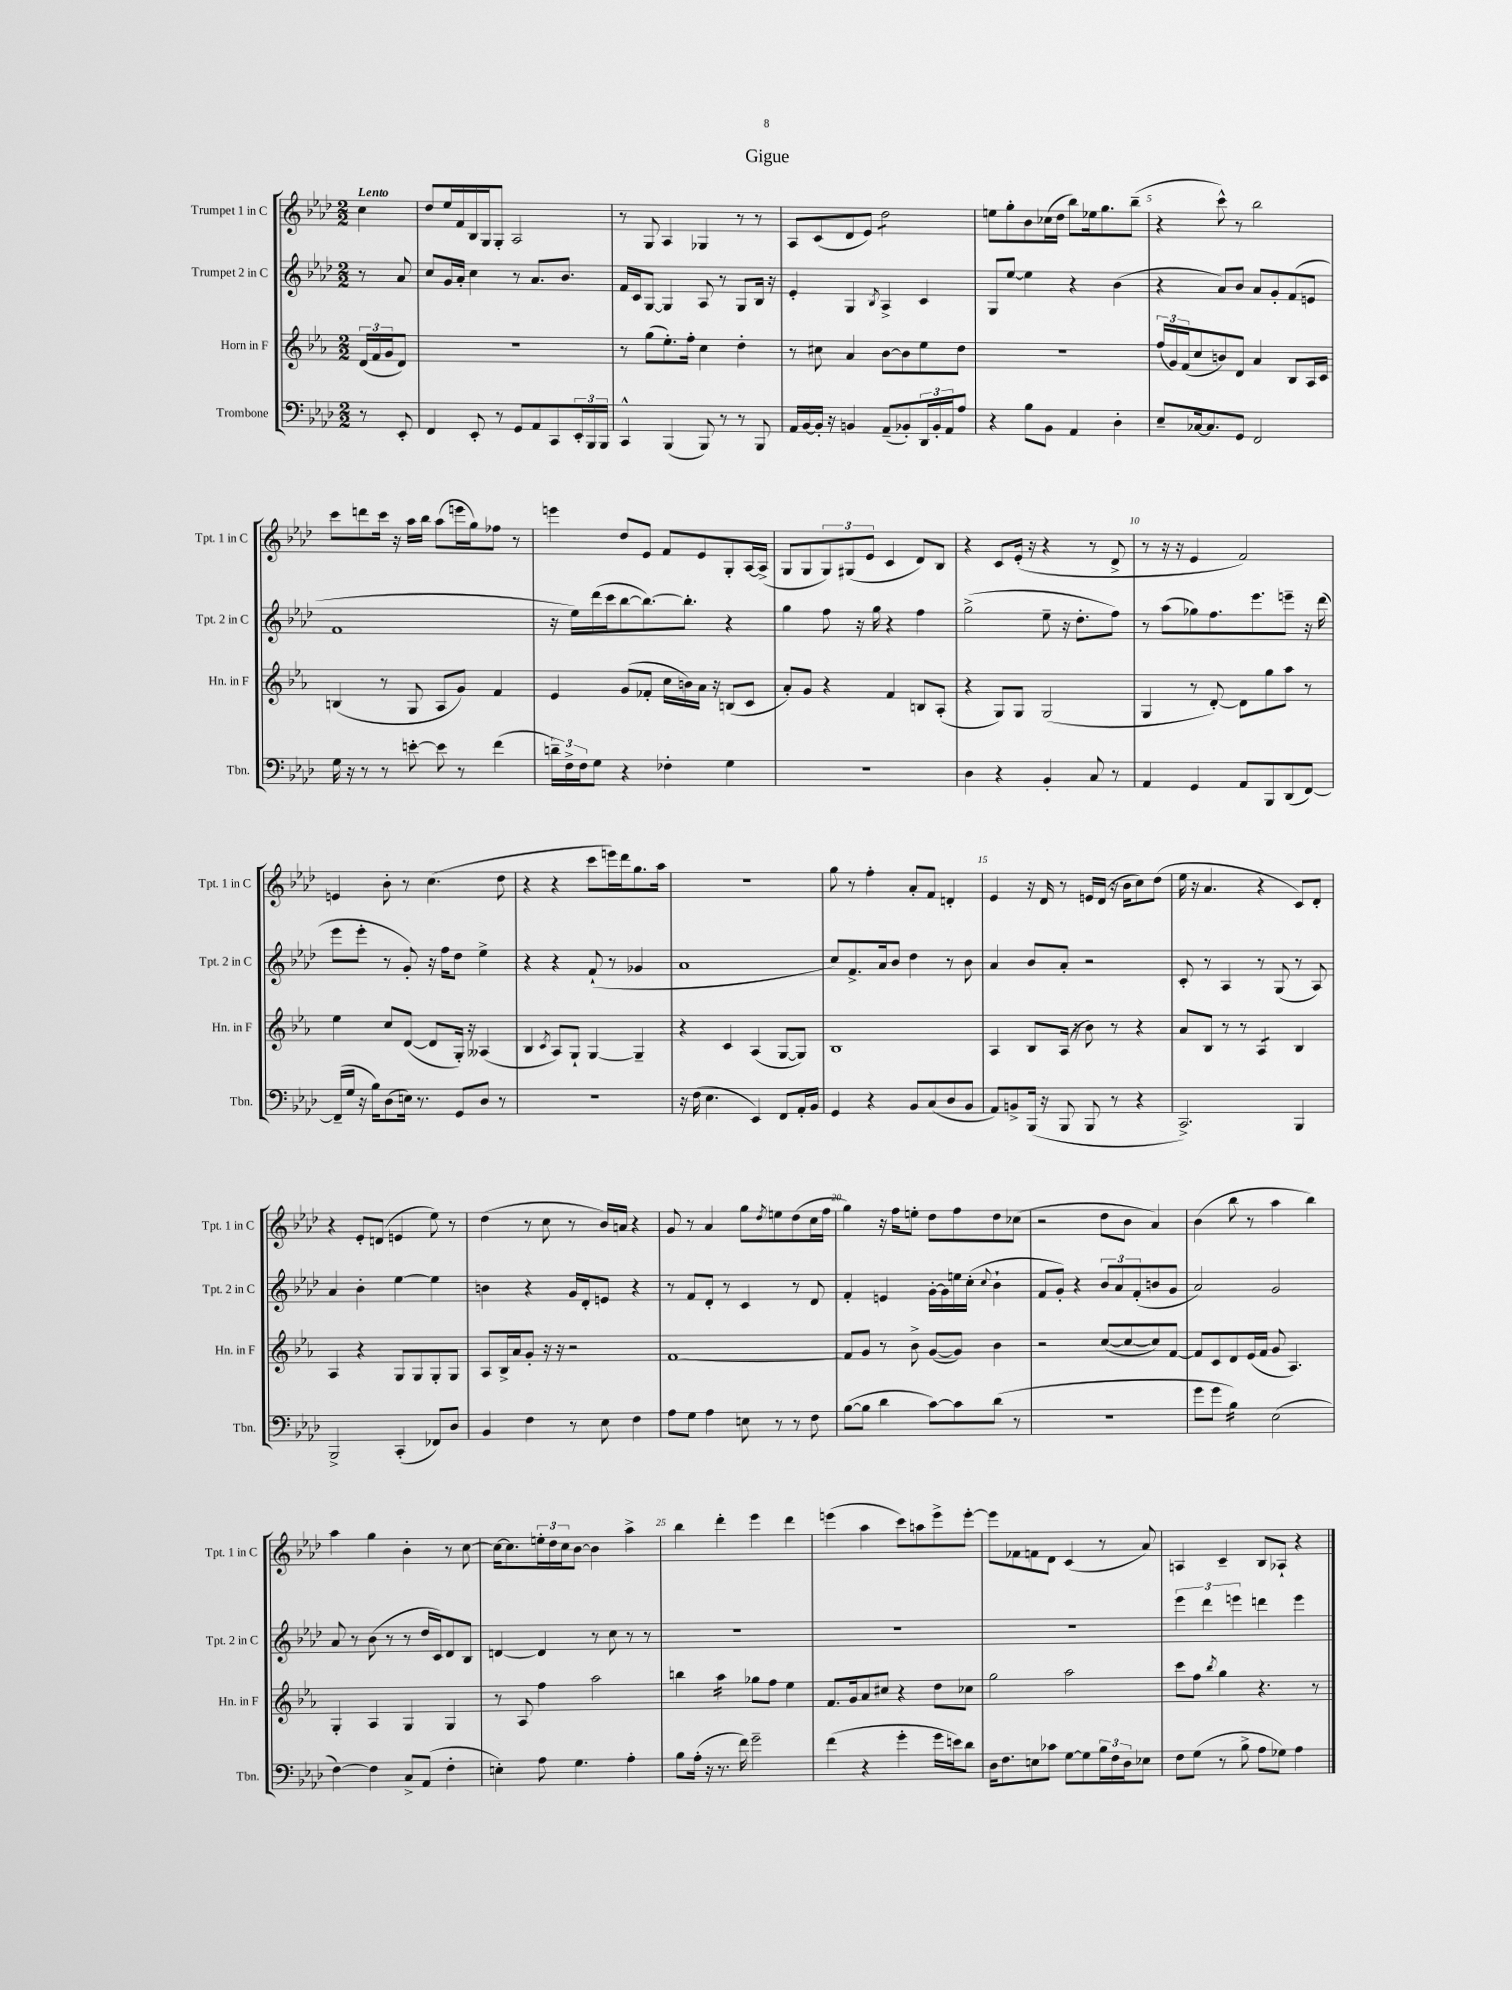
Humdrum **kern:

**kern	**kern	**kern	**kern
*staff4	*staff3	*staff2	*staff1
*clefF4	*clefG2	*clefG2	*clefG2
*k[b-e-a-d-]	*k[b-e-a-]	*k[b-e-a-d-]	*k[b-e-a-d-]
*M2/2	*M2/2	*M2/2	*M2/2
8r	(24d/LL	8r	4cc\
.	24f/	.	.
.	24g/J	.	.
8EE-'/	8d/J)	8a-/	.
=	=	=	=
4FF/	1r	8cc/L	8dd-/L
.	.	16g/L	16ee-/L
.	.	16a-'/JJ	16f/
8EE-'/	.	4cc\	16B-/
.	.	.	16G/J
8r	.	.	8G'/J
8GG/L	.	8r	2A-/
8AA-/	.	8.a-/L	.
8CC/	.	.	.
.	.	8.b-/J	.
24EE-'/L	.	.	.
24BBB-/	.	.	.
24BBB-/JJ	.	.	.
=	=	=	=
4CC^^/	8r	16f/LL	8r
.	.	16c/J	.
.	(8gg\L	[8G/J	8G/
(4BBB-/	8.ee-'\)	4G/]	4A-/
.	16ff'\Jk	.	.
8BBB-/)	4cc\	8A-/	4G-/
8r	.	8r	.
8r	4dd'\	8G/L	8r
8BBB-/	.	16B-/Jk	8r
.	.	16r	.
=	=	=	=
16AA-/LL	8r	4e-'/	8A-/L
[16BB-/	.	.	.
16BB-'/]JJ	8cc#\	.	(8c/
16r	.	.	.
4BB/	4a-/	4G/	8d-/
.	.	.	8e-/J)
.	.	8qB-/	.
(8AA-~/L	[8b-\L	4A-^/	2dd-\
8BB-'/)	8b-\]	.	.
24DD-/L	8ee-\	4c/	.
24BB-'/	.	.	.
24AA-/J	.	.	.
8A-/J	8dd\J	.	.
=	=	=	=
4r	1r	8G/L	8ee\L
.	.	[8ee-/J	8gg'\
8B-\L	.	4ee-\]	8b-\
8BB-\J	.	.	(16cc-\L
.	.	.	16dd-\JJ
4AA-/	.	4r	8bb-\L)
.	.	.	16ee-\k
.	.	.	8.gg\
4D-'\	.	(4b-\	.
.	.	.	(8bb-~\J
=	=	=	=
8E-~/L	(24ff/LL	4r	4r
.	24g/)	.	.
.	(24f/J	.	.
[16C-/k	8cc/	.	.
8.C-/]	.	.	.
.	8b/)	8a-/L)	8ccc^^\)
8GG/J	8d/J	8b-/J	8r
2FF/	4a-/	8a-/L	2bb-\
.	.	8g'/	.
.	8B-/L	(8f/	.
.	16A-/L	8e/J	.
.	16c/JJ	.	.
=	=	=	=
16G\	(4B/	1f	8ccc\L
16r	.	.	.
8r	.	.	8ddd\
8r	8r	.	16ccc\Jk
.	.	.	16r
[8e'\	8G/	.	16aa-\LL
.	.	.	16bb-\JJ
8e\]	8A-/L	.	(8aa-\L
8r	8g/J)	.	16eee\L
.	.	.	16gg\J)
(4f\	4f/	.	8ff-\J
.	.	.	8r
=	=	=	=
24d~\LL)	4e-/	16r	4eee\
24F^\	.	.	.
.	.	16ee-\LL)	.
24F\J	.	.	.
8G\J	.	(16ddd-\	.
.	.	16ccc\J	.
4r	(8g/L	[8bb-\	8dd-/L
.	8f-'/J	8.bb-\_)	8e-/J
4F-'\	16cc\LL	.	8f/L
.	16b\)	8.bb-'\]J	.
.	16a-\JJ	.	8e-/
.	16r	.	.
4G\	(8B/L	4r	8G'/
.	8c/J	.	[16A-/L
.	.	.	(16A-^/]JJ
=	=	=	=
1r	8a-'/L)	4gg\	8G/L
.	8g/J	.	8G/
.	4r	8ff\	12G/)
.	.	.	(12G#/
.	.	16r	.
.	.	.	12e-/J
.	.	16gg\	.
.	4f/	4r	4c/
.	8B/L	4ff\	8d-/L)
.	(8A-'/J	.	8B-/J
=	=	=	=
4D-\	4r	(2gg^\	4r
4r	8G/L)	.	8c/L
.	8G/J	.	(16e-'/Jk
.	.	.	16r
4BB-'/	(2G/	8ee-~\	4r
.	.	16r	.
.	.	8.dd-'\L	.
8C/	.	.	8r
8r	.	8ff\J)	8d-^/
=	=	=	=
4AA-/	4G/	8r	8r
.	.	(8aa-\L	16r
.	.	.	16r
4GG/	8r	8gg-\)	4e-/
.	[8d'/)	8.ff\	.
8AA-/L	8d\]L	.	2f/)
.	.	8.eee-\	.
8BBB-/	8gg\	.	.
(8DD-/	8aa-\J	8eee~\J	.
[8FF/J)	8r	16r	.
.	.	(16ddd-\	.
=	=	=	=
(16FF~/]LL	4ee-\	8eee-\L	4e/
16G/JJ	.	.	.
16r	.	8eee-'\J	.
16B-\LK)	.	.	.
(8D-\	8cc/L	8r	8b-'\
16E\Jk)	([8d/J	8g'/)	8r
8.r	.	.	.
.	8d/]L	16r	(4.cc\
.	.	16ff\LK	.
8GG/L	16G'/Jk)	8dd-\J	.
.	16r	.	.
8D-/J	(4A--/	4ee-^\	.
8r	.	.	8dd-\
=	=	=	=
1r	4B-/	4r	4r
.	8qc/	.	.
.	8A-/L)	4r	4r
.	8G`/J	.	.
.	[4G/	(8f`/	8ccc\L
.	.	8r	16eee\L)
.	.	.	16ddd-\J
.	4G~/]	4g-/	8.gg\
.	.	.	16aa-\Jk
=	=	=	=
16r	4r	1a-	1r
(16F\	.	.	.
4.E-\	.	.	.
.	4c/	.	.
4EE-/)	(4A-/	.	.
8FF/L	[8G/L	.	.
16AA-'/L	8G/]J)	.	.
16BB-/JJ	.	.	.
=	=	=	=
4GG/	1B-	8cc/L)	8gg\
.	.	8.f^/	8r
4r	.	.	4ff'\
.	.	16a-/k	.
.	.	8b-/J	.
8BB-/L	.	4dd-\	8a-'/L
(8C/	.	.	8f/J
8D-/	.	8r	4d'/
8BB-/J	.	8b-\	.
=	=	=	=
8AA-/L)	4A-/	4a-/	4e-/
8BB^/	.	.	.
(16BBB-/Jk	8B-/L	8b-/L	16r
16r	.	.	16d-/
8BBB-/	(16A-/Jk	8a-'/J	8r
.	16r	.	.
8BBB-/	8b-\)	2r	16e/LL
.	.	.	(16d-/JJ
8r	8r	.	16r
.	.	.	16b-\LK
4r	4r	.	8cc\)
.	.	.	(8dd-\J
=	=	=	=
2.CC^/)	8a-/L	8c'/	16ee-\
.	.	.	16r
.	8B-/J	8r	4.a-/
.	8r	4A-/	.
.	8r	.	.
.	4A-/	8r	4r
.	.	(8G/	.
4BBB-/	4B-/	8r	8c/L)
.	.	8A-/)	8d-'/J
=	=	=	=
2BBB-^/	4A-/	4a-/	4r
.	4r	4b-'\	8e-'/L
.	.	.	(8d/J
(4CC'/	8G/L	[4ee-\	4e/
.	8G/	.	.
8FF-/L)	8G'/	4ee-\]	8ee-\)
8D-/J	8G/J	.	8r
=	=	=	=
4BB-/	8A-/L	4b\	(4dd-\
.	16B-^/L	.	.
.	16a-/J	.	.
4F\	8g'/J	4r	8r
.	16r	.	8cc\
.	16r	.	.
8r	2r	16g/LL	8r
.	.	16d-'/J	.
8E-\	.	8e/J	16b-/LL)
.	.	.	16a/JJ
4F\	.	4r	4r
=	=	=	=
8A-\L	[1f	8r	8g/
8G\J	.	8f/L	8r
4A-\	.	8d-'/J	4a-/
.	.	8r	.
8E\	.	4c/	8gg\L
.	.	.	8qdd-/
8r	.	.	8ee\
8r	.	8r	(8dd-\
8F\	.	8d-/	16cc\L
.	.	.	16ff\JJ
=	=	=	=
([8B-\L	8f/]L	4f'/	4gg\)
8B-\]J	8g/J	.	.
4d-\	8r	4e/	16r
.	.	.	16ff\LK
.	8b-^\	.	8ee'\J
[8c\L)	([8g/L	[16g'\LL	8dd-\L
.	.	16g\]	.
8c\]	8g/]J)	16ee\	8ff\
.	.	(16cc'\JJ	.
.	.	8qqcc/	.
(8d-\J	4b-\	4b-`\	8dd-\
8r	.	.	(8cc-\J
=	=	=	=
1r	2r	8f/L	2r
.	.	8g'/J)	.
.	.	4r	.
.	([8cc/L	12b-/L	8dd-\L
.	.	12a-/	.
.	8cc/_	.	8b-\J
.	.	(12f'/	.
.	8cc/])	8b/	4a-/)
.	[8f/J	8g/J	.
=	=	=	=
8g\L	8f/]L	2a-/)	(4b-\
8g\J	8c/	.	.
4B-\)	8d/	.	8bb-\
.	(16e-/L	.	8r
.	16f/JJ	.	.
(2E-\	8g/	2g/	4aa-\
.	4.A-/)	.	.
.	.	.	4bb-\)
=	=	=	=
[4F\)	4G'/	8a-/	4aa-\
.	.	8r	.
4F\]	4A-/	(8b-\	4gg\
.	.	8r	.
8C^/L	4G/	8r	4b-'\
(8AA-/J	.	16dd-/LL	.
.	.	16c/J)	.
4F'\	4G/	8d-/	8r
.	.	8B-/J	[8cc\
=	=	=	=
4E'\)	8r	[4d/	16cc\_LK
.	.	.	8.cc\]
.	8A-/	.	.
8A-\	4ff\	4d/]	24ee'\L
.	.	.	24dd-\
.	.	.	24cc\J
4.G\	.	.	[8b-\J
.	2aa-\	8r	4b-\]
.	.	8cc\	.
4A-'\	.	8r	4aa-^\
.	.	8r	.
=	=	=	=
8B-\L	4bb\	1r	4bb-\
(16A-'\Jk	.	.	.
16r	.	.	.
8.r	4aa-\	.	4ddd-'\
16f\)	.	.	.
2g~\	8gg-\L	.	4eee-\
.	8ff\J	.	.
.	4ee-\	.	4ddd-\
=	=	=	=
(4f\	8.f/L	1r	(4eee\
.	16g/k	.	.
4r	8a-/	.	4aa-\
.	8cc#/J	.	.
4g'\	4r	.	8ccc\L)
.	.	.	8aa\
16g\LL	8dd\L	.	8eee^\
16e\J)	.	.	.
8d-\J	8cc-\J	.	[8eee'\J
=	=	=	=
16D-\LK	2gg\	1r	8eee\]L
8.F\	.	.	.
.	.	.	8f-\
8E\	.	.	8f\
8c-\J	.	.	8d-\J
[8G\L	2aa-\	.	(4c/
8G\]	.	.	.
24B-\L	.	.	8r
24F\	.	.	.
24D-\J	.	.	.
8E-\J	.	.	8a-/)
=	=	=	=
8F\L	8ccc\L	6eee-\	4A/
(8G\J	8ff\J	.	.
.	.	6ddd-\	.
.	8qbb-/	.	.
8r	4gg\	.	4c~/
.	.	6eee\	.
8B-^\	.	.	.
8A-\L	4.r	4ddd\	8B-/L
8G-\J)	.	.	8A-`/J
4A-\	.	4eee\	4r
.	8r	.	.
==	==	==	==
*-	*-	*-	*-
